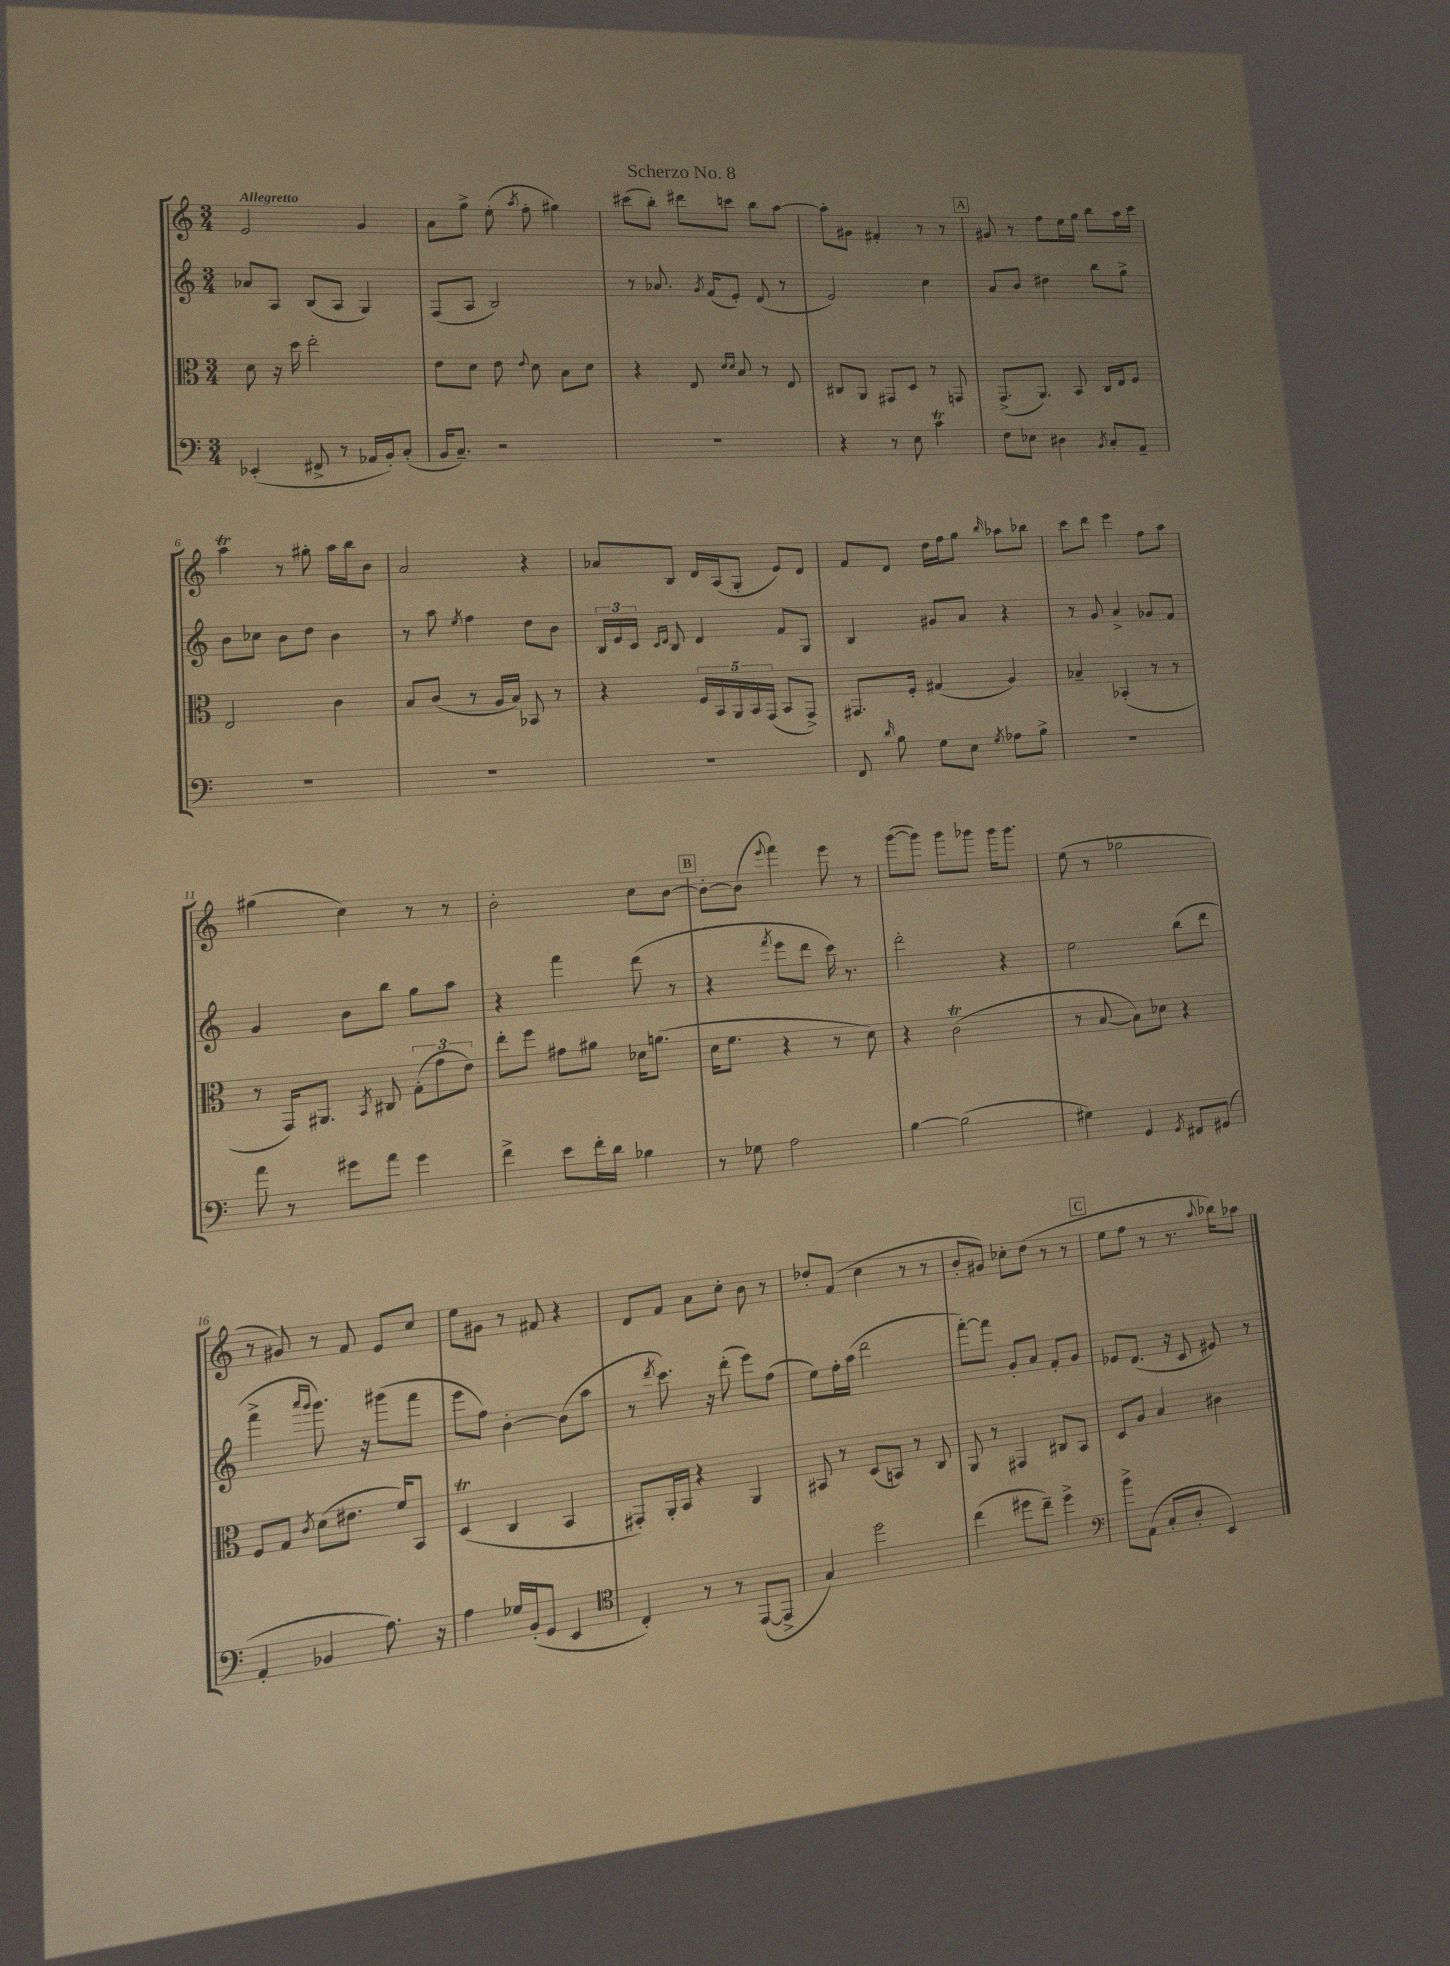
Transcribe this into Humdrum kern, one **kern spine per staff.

**kern	**kern	**kern	**kern
*staff4	*staff3	*staff2	*staff1
*clefF4	*clefC3	*clefG2	*clefG2
*k[]	*k[]	*k[]	*k[]
*M3/4	*M3/4	*M3/4	*M3/4
(4EE-'	8d	8a-	2e
.	16r	8A	.
.	16dd	.	.
8FF#^	2ee'	(8B	.
8r	.	8A	.
16AA-	.	4G)	4g
16BB')	.	.	.
(8C'	.	.	.
=	=	=	=
16BB	8e	(8F	8a
8.C~)	.	.	.
.	8d	8A	8gg^
2r	8e	2B)	(8ee'
.	8qqe	.	8qaa
.	8d	.	8ff'
.	8B	.	4gg#)
.	8d	.	.
=	=	=	=
2.r	4r	8r	(8ccc#
.	.	8.a-	8bb')
.	8E	.	8ddd#
.	.	8qg	.
.	.	(16f	.
.	16qqd	.	.
.	16qqd	.	.
.	8B	8e')	8ccc
.	8r	(8d	8bb
.	8E	8r	[8aa
=	=	=	=
4r	8C#	2e)	8aa']
.	8AA	.	8g#
8r	8GG#	.	4f#'
8E	8D	.	.
4c	8r	4cc	8r
.	8GG	.	8r
=	=	=	=
8F	(8.GG^	8a	8g#
8E-	.	8b	8r
.	8.AA)	.	.
4D#	.	4dd#	8ff
.	8BB	.	16ee
.	.	.	16gg
8qBB	.	.	.
8C'	16C	8bb	8bb
.	16E	.	.
8AA~	8F	8gg^	16aa
.	.	.	16ccc
=	=	=	=
2.r	2E	8b	4aa
.	.	8cc-	.
.	.	8b	8r
.	.	8dd	8gg#'
.	4c	4b	16aa
.	.	.	16bb
.	.	.	8b
=	=	=	=
2.r	8B	8r	2a
.	(8c	8aa	.
.	.	8qee	.
.	8r	4ff	.
.	16A	.	.
.	16B)	.	.
.	8BB-	8dd	4r
.	8r	8b	.
=	=	=	=
2.r	4r	24B	8a-
.	.	24e	.
.	.	24c	.
.	.	16qqc	.
.	.	16qqd	.
.	.	8B	8B
.	20F	4d	16d
.	20BB	.	.
.	.	.	(16A
.	20AA	.	.
.	.	.	8G'
.	20BB	.	.
.	(20GG	.	.
.	8BB	8f	8e)
.	8GG^)	8G	8d
=	=	=	=
8FF	8.GG#	4B	8f
16qqd	.	.	.
8B	.	.	8d
.	16F'	.	.
8G	(4G#	8g#	16dd
.	.	.	16ff
8E	.	8a	8gg
8qG	.	.	16qqbb
8A-	4A)	4r	8aa-
8B^	.	.	8bb-
=	=	=	=
2.r	4B-~	8r	8ccc
.	.	8g	8ddd
.	(4BB-'	4a^	4eee
.	8r	8g-	8ff
.	8r	8f	8aa
=	=	=	=
8a	8r	4g	(4gg#
8r	16GG)	.	.
.	8.AA#	.	.
8g#	.	8b	4cc)
.	8qBB	.	.
8a	8C#	8bb	.
4g#	(12G'	8gg	8r
.	12g	.	.
.	.	8aa	8r
.	12e)	.	.
=	=	=	=
4f^	8ee'	4r	2b'
.	8ff	.	.
8e	8g#	4fff	.
16f'	8a#	.	.
16d	.	.	.
4B-	16d-	(8ddd	8cc
.	(8.a	.	.
.	.	8r	[8b
=	=	=	=
8r	16d	4r	8b'_
.	8.f	.	.
8G-	.	.	(8b]
.	.	8qfff	8qqeee
2A	4r	8eee	4fff)
.	.	8ddd	.
.	8r	16ccc)	8eee
.	.	8.r	.
.	8d)	.	8r
=	=	=	=
[4B	4r	2ddd'	([8ggg
.	.	.	8ggg])
(2B]	(2c	.	8ggg
.	.	.	8ggg-
.	.	4r	16ggg-
.	.	.	8.ggg-
=	=	=	=
4G#)	8r	2ee	(8ee
.	[8B	.	8r
4GG	8B])	.	2gg-
.	8d-	.	.
8qGG	.	.	.
8FF#	4r	(8bb	.
(8GG#	.	8ddd	.
=	=	=	=
4AA'	8F	4fff^	8r
.	8G	.	8g#)
.	.	16qqaaa	.
.	8qc	16qqggg	.
4BB-	(8d	8.ggg)	8r
.	8.e#	.	8f
.	.	16r	.
8.A)	.	(8ggg#	8e
.	16f)	.	.
.	8BB	8fff	8cc
16r	.	.	.
=	=	=	=
4A	(4D	8eee	8ee
.	.	8ff)	8g#
16G-	4C	[4b'	8r
(16BB'	.	.	.
8GG	.	.	8f#
4EE	4BB	(8b]	4r
.	.	8aa	.
=	=	=	=
*clefC4	*	*	*
4C')	8GG#')	8r	8d
.	.	8qddd	.
.	16AA'	8.ccc)	8f
.	16BB	.	.
8r	4r	.	8a
.	.	16r	.
8r	.	(8ddd'	8cc'
([8EE	4AA	8eee)	8b
8EE^]	.	(8ff	8r
=	=	=	=
4G)	8BB#	8ee)	8dd-'
.	8r	16ff'	(8f
.	.	(16aa	.
2dd	(8D	2ddd	4cc
.	8BB)	.	.
.	8r	.	8r
.	8C	.	8r
=	=	=	=
(4cc	8AA	[8fff')	8b'
.	8r	8fff]	8g#)
8dd#	4GG#	8g'	8cc-'
8cc~)	.	8a	(8dd
4dd#^	8C#	8f'	8r
.	8BB	8g	8r
=	=	=	=
*clefF4	*	*	*
8b^	8D	8e-	8ee
(8AA	8A	(8.d	8ff
8C'	4B	.	8r
.	.	16r	.
8D'	.	8c	8.r
4EE)	4c#	8e#)	.
.	.	.	8qqaa
.	.	.	16bb-)
.	.	8r	8aa-
==	==	==	==
*-	*-	*-	*-
